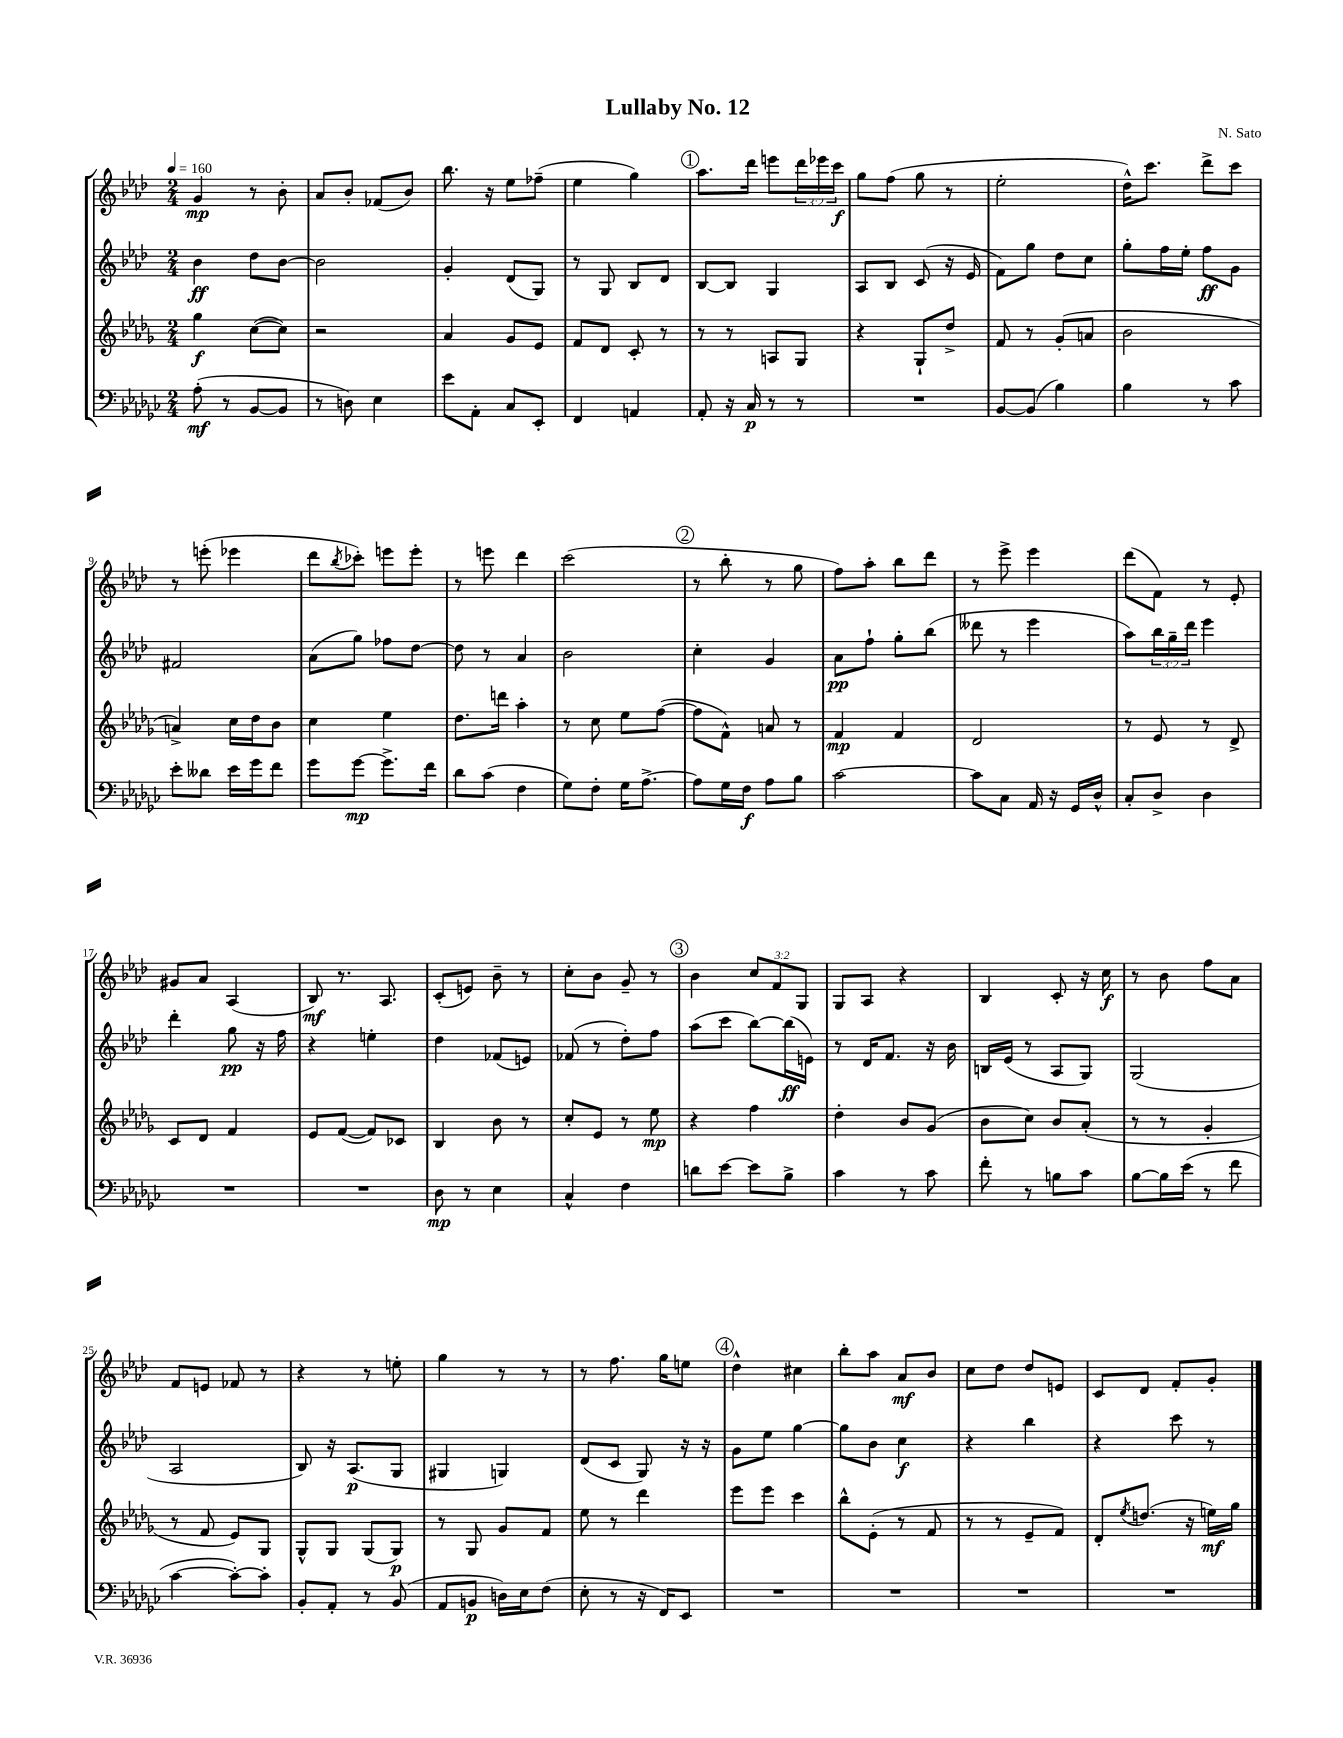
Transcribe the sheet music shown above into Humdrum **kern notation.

**kern	**dynam	**kern	**dynam	**kern	**dynam	**kern	**dynam
*part4	*part4	*part3	*part3	*part2	*part2	*part1	*part1
*staff4	*staff4	*staff3	*staff3	*staff2	*staff2	*staff1	*staff1
*clefF4	*	*clefG2	*	*clefG2	*	*clefG2	*
*k[b-e-a-d-g-c-]	*	*k[b-e-a-d-g-]	*	*k[b-e-a-d-]	*	*k[b-e-a-d-]	*
*M2/4	*	*M2/4	*	*M2/4	*	*M2/4	*
*MM160	*	*MM160	*	*MM160	*	*MM160	*
=1	=1	=1	=1	=1	=1	=1	=1
(8A-'\	mf	4gg-\	f	4b-\	ff	4g/	mp
8r	.	.	.	.	.	.	.
[8BB-/L	.	([8cc\L	.	8dd-\L	.	8r	.
8BB-/J]	.	8cc\J])	.	[8b-\J	.	8b-'\	.
=2	=2	=2	=2	=2	=2	=2	=2
8r	.	2r	.	2b-\]	.	8a-/L	.
8Dn\)	.	.	.	.	.	8b-'/J	.
4E-\	.	.	.	.	.	(8f-X/L	.
.	.	.	.	.	.	8b-/J)	.
=3	=3	=3	=3	=3	=3	=3	=3
8e-\L	.	4a-/	.	4g'/	.	8.bb-\	.
8AA-'\J	.	.	.	.	.	.	.
.	.	.	.	.	.	16r	.
8C-/L	.	8g-/L	.	(8d-/L	.	8ee-\L	.
8EE-'/J	.	8e-/J	.	8G/J)	.	(8ff-X~\J	.
=4	=4	=4	=4	=4	=4	=4	=4
4FF/	.	8f/L	.	8r	.	4ee-\	.
.	.	8d-/J	.	8G/	.	.	.
4AAn/	.	8c'/	.	8B-/L	.	4gg\)	.
.	.	8r	.	8d-/J	.	.	.
!!LO:REH:place=s1:t=1
=5	=5	=5	=5	=5	=5	=5	=5
8AA-'/	.	8r	.	[8B-/L	.	8.aa-\L	.
16r	.	8r	.	8B-/J]	.	.	.
16C-/	p	.	.	.	.	16ddd-\Jk	.
8r	.	8An/L	.	4G/	.	8eeen\L	.
8r	.	8G-/J	.	.	.	24ddd-\L	.
.	.	.	.	.	.	24eee-X\	.
.	.	.	.	.	.	24ccc\JJ	f
=6	=6	=6	=6	=6	=6	=6	=6
2r	.	4r	.	8A-/L	.	8gg\L	.
.	.	.	.	8B-/J	.	(8ff\J	.
.	.	8G-`/L	.	(8c/	.	8gg\	.
.	.	8dd-^/J	.	16r	.	8r	.
.	.	.	.	16e-/	.	.	.
=7	=7	=7	=7	=7	=7	=7	=7
[8BB-/L	.	8f/	.	8f\L)	.	2ee-'\	.
(8BB-/J]	.	8r	.	8gg\J	.	.	.
4B-\)	.	(8g-'/L	.	8dd-\L	.	.	.
.	.	8an/J	.	8cc\J	.	.	.
=8	=8	=8	=8	=8	=8	=8	=8
4B-\	.	2b-\	.	8gg'\L	.	16dd-^^\KL)	.
.	.	.	.	.	.	8.ccc\J	.
.	.	.	.	16ff\L	.	.	.
.	.	.	.	16ee-'\JJ	.	.	.
8r	.	.	.	8ff\L	ff	8ddd-^\L	.
8c-\	.	.	.	8g\J	.	8ccc\J	.
!!LO:LB:g=z
=9	=9	=9	=9	=9	=9	=9	=9
8e-'\L	.	4an^/)	.	2f#X/	.	8r	.
8d--X\J	.	.	.	.	.	(8eeen'\	.
16e-\LL	.	16cc\LL	.	.	.	4eee-X\	.
16g-\J	.	16dd-\J	.	.	.	.	.
8f\J	.	8b-\J	.	.	.	.	.
=10	=10	=10	=10	=10	=10	=10	=10
8g-\L	.	4cc\	.	(8a-\L	.	8ddd-\L	.
.	.	.	.	.	.	8qbb-/	.
[8g-\J	mp	.	.	8gg\J)	.	8ccc-X'\J)	.
8.g-^\L]	.	4ee-\	.	8ff-X\L	.	8eeen\L	.
.	.	.	.	[8dd-\J	.	8eee'\J	.
16f\Jk	.	.	.	.	.	.	.
=11	=11	=11	=11	=11	=11	=11	=11
8d-\L	.	8.dd-\L	.	8dd-\]	.	8r	.
(8c-\J	.	.	.	8r	.	8eeen\	.
.	.	16dddn\Jk	.	.	.	.	.
4F\	.	4aa-'\	.	4a-/	.	4ddd-\	.
=12	=12	=12	=12	=12	=12	=12	=12
8G-\L)	.	8r	.	2b-\	.	(2ccc\	.
8F'\J	.	8cc\	.	.	.	.	.
16G-\KL	.	8ee-\L	.	.	.	.	.
[8.A-^\J	.	.	.	.	.	.	.
.	.	([8ff\J	.	.	.	.	.
!!LO:REH:place=s1:t=2
=13	=13	=13	=13	=13	=13	=13	=13
8A-\L]	.	8ff\L]	.	4cc'\	.	8r	.
16G-\L	.	8f^^\J)	.	.	.	8bb-'\	.
16F\JJ	f	.	.	.	.	.	.
8A-\L	.	8an/	.	4g/	.	8r	.
8B-\J	.	8r	.	.	.	8gg\	.
=14	=14	=14	=14	=14	=14	=14	=14
[2c-\	.	4f/	mp	8a-\L	pp	8ff\L)	.
.	.	.	.	8ff`\J	.	8aa-'\J	.
.	.	4f/	.	8gg'\L	.	8bb-\L	.
.	.	.	.	(8bb-\J	.	8ddd-\J	.
=15	=15	=15	=15	=15	=15	=15	=15
8c-\L]	.	2d-/	.	8ddd--X\	.	8r	.
8C-\J	.	.	.	8r	.	8eee-^\	.
16AA-/	.	.	.	4eee-\	.	4eee-\	.
16r	.	.	.	.	.	.	.
16GG-/LL	.	.	.	.	.	.	.
16D-^^/JJ	.	.	.	.	.	.	.
=16	=16	=16	=16	=16	=16	=16	=16
8C-'/L	.	8r	.	8aa-\L)	.	(8ddd-\L	.
8D-^/J	.	8e-/	.	24bb-\L	.	8f\J)	.
.	.	.	.	24gg~\	.	.	.
.	.	.	.	24ddd-\JJ	.	.	.
4D-\	.	8r	.	4eee-\	.	8r	.
.	.	8d-^/	.	.	.	8e-'/	.
!!LO:LB:g=z
=17	=17	=17	=17	=17	=17	=17	=17
2r	.	8c/L	.	4ddd-'\	.	8g#X/L	.
.	.	8d-/J	.	.	.	8a-/J	.
.	.	4f/	.	8gg\	pp	(4A-/	.
.	.	.	.	16r	.	.	.
.	.	.	.	16ff\	.	.	.
=18	=18	=18	=18	=18	=18	=18	=18
2r	.	8e-/L	.	4r	.	8B-/)	mf
.	.	([8f/J	.	.	.	8.r	.
.	.	8f/L])	.	4een'\	.	.	.
.	.	.	.	.	.	8.A-/	.
.	.	8c-X/J	.	.	.	.	.
=19	=19	=19	=19	=19	=19	=19	=19
8D-\	mp	4B-/	.	4dd-\	.	(8c'/L	.
8r	.	.	.	.	.	8en/J)	.
4E-\	.	8b-\	.	(8f-X/L	.	8b-~\	.
.	.	8r	.	8en/J)	.	8r	.
=20	=20	=20	=20	=20	=20	=20	=20
4C-^^/	.	8cc'/L	.	(8f-X/	.	8cc'\L	.
.	.	8e-/J	.	8r	.	8b-\J	.
4F\	.	8r	.	8dd-'\L)	.	8g~/	.
.	.	8ee-\	mp	8ff\J	.	8r	.
!!LO:REH:place=s1:t=3
=21	=21	=21	=21	=21	=21	=21	=21
8dn\L	.	4r	.	(8aa-\L	.	4b-\	.
[8e-\J	.	.	.	8ccc\J	.	.	.
8e-\L]	.	4ff\	.	[8bb-\L)	.	12cc/L	.
.	.	.	.	.	.	12f/	.
8B-^\J	.	.	.	(16bb-\L]	ff	.	.
.	.	.	.	.	.	12G/J	.
.	.	.	.	16en\JJ)	.	.	.
=22	=22	=22	=22	=22	=22	=22	=22
4c-\	.	4dd-'\	.	8r	.	8G/L	.
.	.	.	.	16d-/KL	.	8A-/J	.
.	.	.	.	8.f/J	.	.	.
8r	.	8b-/L	.	.	.	4r	.
8c-\	.	(8g-/J	.	16r	.	.	.
.	.	.	.	16b-\	.	.	.
=23	=23	=23	=23	=23	=23	=23	=23
8f'\	.	8b-\L	.	16Bn/LL	.	4B-/	.
.	.	.	.	(16e-/JJ	.	.	.
8r	.	8cc\J)	.	8r	.	.	.
8Bn\L	.	8b-/L	.	8A-/L	.	8c'/	.
8c-\J	.	(8a-'/J	.	8G/J)	.	16r	.
.	.	.	.	.	.	16cc\	f
=24	=24	=24	=24	=24	=24	=24	=24
[8B-\L	.	8r	.	(2G/	.	8r	.
16B-\L]	.	8r	.	.	.	8b-\	.
(16e-\JJ	.	.	.	.	.	.	.
8r	.	4g-'/	.	.	.	8ff\L	.
8f\	.	.	.	.	.	8a-\J	.
!!LO:LB:g=z
=25	=25	=25	=25	=25	=25	=25	=25
[4c-\	.	8r	.	2A-/	.	8f/L	.
.	.	8f/	.	.	.	8en/J	.
8c-'\L_)	.	8e-/L)	.	.	.	8f-X/	.
8c-'\J]	.	8G-/J	.	.	.	8r	.
=26	=26	=26	=26	=26	=26	=26	=26
8BB-'/L	.	8G-^^/L	.	8B-/)	.	4r	.
8AA-'/J	.	8G-/J	.	16r	.	.	.
.	.	.	.	(8.A-/L	p	.	.
8r	.	(8G-/L	.	.	.	8r	.
(8BB-/	.	8G-/J)	p	8G/J	.	8een'\	.
=27	=27	=27	=27	=27	=27	=27	=27
8AA-/L	.	8r	.	4G#X/	.	4gg\	.
8BBn/J	p	8G-/	.	.	.	.	.
16Dn\LL)	.	8g-/L	.	4Gn/)	.	8r	.
16E-\J	.	.	.	.	.	.	.
(8F\J	.	8f/J	.	.	.	8r	.
=28	=28	=28	=28	=28	=28	=28	=28
8E-'\	.	8ee-\	.	(8d-/L	.	8r	.
8r	.	8r	.	8c/J	.	8.ff\	.
16r	.	4ddd-\	.	8G/)	.	.	.
16FF/KL)	.	.	.	.	.	16gg\KL	.
8EE-/J	.	.	.	16r	.	8een\J	.
.	.	.	.	16r	.	.	.
!!LO:REH:place=s1:t=4
=29	=29	=29	=29	=29	=29	=29	=29
2r	.	8eee-\L	.	8g\L	.	4dd-^^\	.
.	.	8eee-\J	.	8ee-\J	.	.	.
.	.	4ccc\	.	[4gg\	.	4cc#X\	.
=30	=30	=30	=30	=30	=30	=30	=30
2r	.	8bb-^^\L	.	8gg\L]	.	8bb-'\L	.
.	.	(8e-'\J	.	8b-\J	.	8aa-\J	.
.	.	8r	.	4cc\	f	8a-/L	mf
.	.	8f/	.	.	.	8b-/J	.
=31	=31	=31	=31	=31	=31	=31	=31
2r	.	8r	.	4r	.	8cc\L	.
.	.	8r	.	.	.	8dd-\J	.
.	.	8e-~/L	.	4bb-\	.	8dd-/L	.
.	.	8f/J)	.	.	.	8en/J	.
=32	=32	=32	=32	=32	=32	=32	=32
2r	.	8d-'/L	.	4r	.	8c/L	.
.	.	8qee-/	.	.	.	.	.
.	.	(8.ddn/J	.	.	.	8d-/J	.
.	.	.	.	8ccc\	.	8f'/L	.
.	.	16r	.	.	.	.	.
.	.	16een\LL)	mf	8r	.	8g'/J	.
.	.	16gg-\JJ	.	.	.	.	.
==	==	==	==	==	==	==	==
*-	*-	*-	*-	*-	*-	*-	*-
